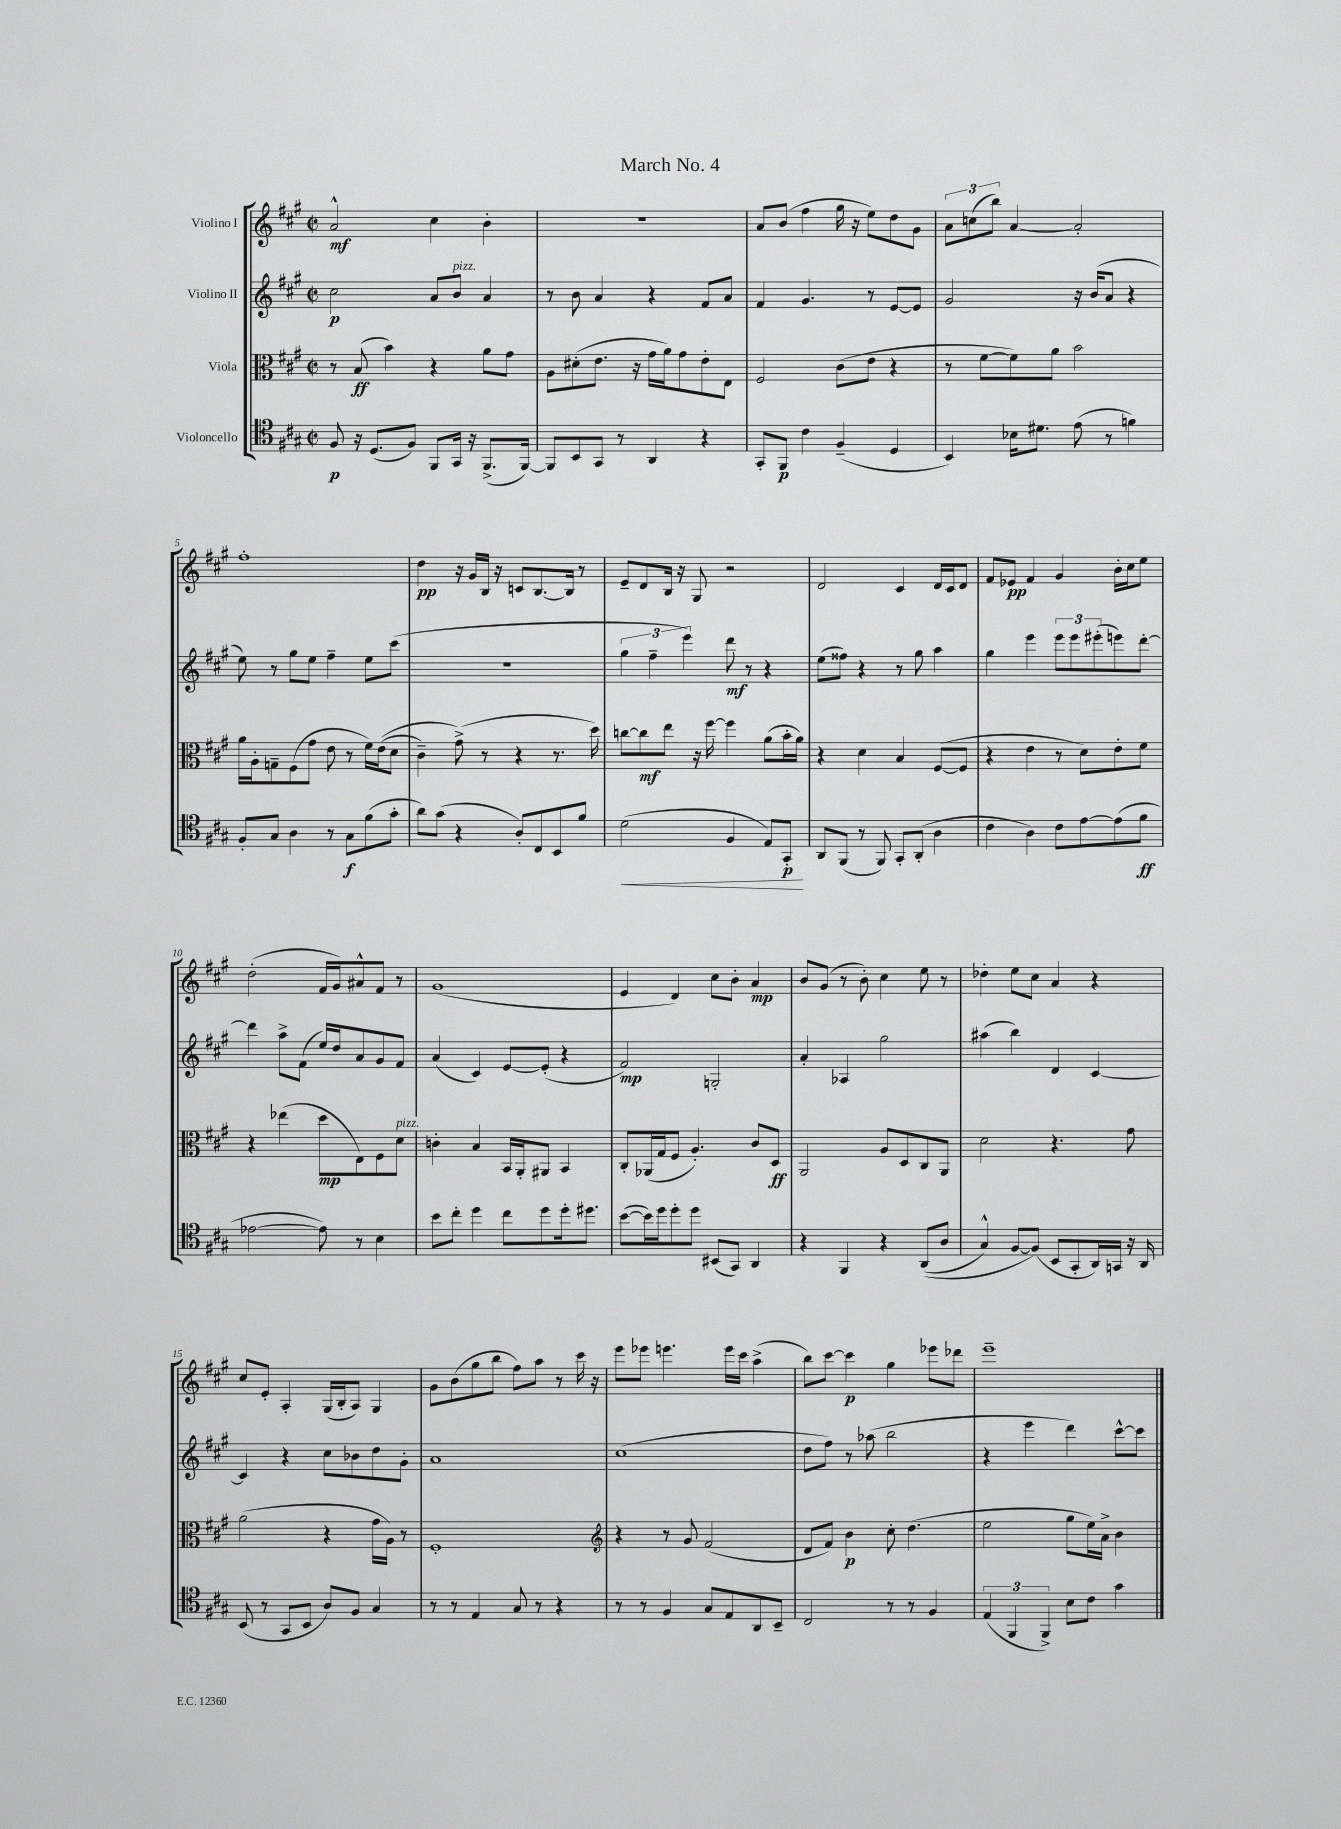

**kern	**kern	**kern	**kern
*staff4	*staff3	*staff2	*staff1
*clefC4	*clefC3	*clefG2	*clefG2
*k[f#c#g#]	*k[f#c#g#]	*k[f#c#g#]	*k[f#c#g#]
*M2/2	*M2/2	*M2/2	*M2/2
*met(c|)	*met(c|)	*met(c|)	*met(c|)
8F#	8r	2cc#	2a^^
16r	(8B	.	.
(8.D	.	.	.
.	4b)	.	.
8F#)	.	.	.
8FF#	4r	8a	4cc#
16GG#	.	8b	.
16r	.	.	.
(8.FF#^	8a	4a	4b'
.	8g#	.	.
[16FF#)	.	.	.
=	=	=	=
8FF#]	8A	8r	1r
8BB	(8d#'	8b	.
8GG#	8.e	4a	.
8r	.	.	.
.	16r	.	.
4AA	16g#	4r	.
.	16a)	.	.
.	8g#	.	.
4r	8e'	8f#	.
.	8E	8a	.
=	=	=	=
8GG#'	2F#	4f#	8a
8FF#	.	.	(8b
4c#	.	4.g#	4ff#
(4F#~	(8c#	.	16gg#
.	.	.	16r
.	8e	8r	8ee)
4D	4r	[8e	8dd
.	.	8e]	8g#
=	=	=	=
4BB)	8r	2g#	12a
.	.	.	(12cc
.	[8f#	.	.
.	.	.	12bb)
16B-	8f#])	.	[4a
8.d#	.	.	.
.	8a	.	.
(8e	2b	16r	2a']
.	.	(16b	.
8r	.	8a	.
4f)	.	4r	.
=	=	=	=
8F#'	16a	8ee)	1ff#'
.	16A'	.	.
8G#	8G~	8r	.
4A	(8F#	8gg#	.
.	8g#	8ee	.
8r	8e	4ff#~	.
8G#	8r	.	.
(8f#	16f#)	8ee	.
.	&((16e	.	.
8g#'	8d	(8ccc#	.
=	=	=	=
8a)	4c#~)	1r	4dd
(8g#	.	.	.
4r	(8g#^&)	.	16r
.	.	.	16g#
.	8r	.	16B
.	.	.	16r
8A')	4r	.	8c
8C#	.	.	[8.B
8BB	8.r	.	.
.	.	.	16B]
8f#	.	.	8r
.	16dd)	.	.
=	=	=	=
(2d	[8cc	6gg#	8e~
.	8cc]	.	8d
.	.	6ff#~	.
.	8ee	.	16B
.	.	.	16r
.	.	6eee)	.
.	16r	.	8G#
.	[16ff#	.	.
4F#	4ff#]	8ddd	2r
.	.	8r	.
8E)	(8a	4r	.
8GG#'	16b'	.	.
.	16a)	.	.
=	=	=	=
8AA	4r	(8ee	2d
(8FF#	.	8ff##)	.
8r	4d	4r	.
8FF#)	.	.	.
8GG#'	4B	8r	4c#
(8AA'	.	8gg#	.
4A	([8F#	4aa	16d
.	.	.	16c#
.	8F#]	.	8d
=	=	=	=
4c#	4r	4gg#	8f#
.	.	.	8e-
4A)	4e	4eee	4f#
8c#	8r	12eee	4g#
.	.	12eee	.
[8e	8d)	.	.
.	.	(12eee#'	.
(8e]	8e'	8eee)	16b'
.	.	.	16cc#
8f#	8f#	[8ddd'	8ee
=	=	=	=
[2e-	4r	4ddd]	(2dd'
.	(4ee-	8aa^	.
.	.	(8f#	.
8e-])	8dd	16ee)	16f#
.	.	16dd	16g#)
8r	8E)	8a	8a#^^
4B	8F#	8g#	8f#
.	8d	8f#	8r
=	=	=	=
8b	4c'	(4a	(1g#
8cc#'	.	.	.
4dd	4B	4c#)	.
8cc#	16BB	[8e	.
.	16AA'	.	.
8dd	8AA#	(8e']	.
16dd'	4BB	4r	.
8.dd#	.	.	.
=	=	=	=
([8b	8C#'	2f#)	4e
16b])	(16AA-	.	.
16dd	16G#	.	.
8dd'	8F#	.	4d)
8dd	4.A')	.	.
(8BB#	.	2G'	8cc#
8GG#)	.	.	8b'
4AA	8c#	.	4a
.	8D	.	.
=	=	=	=
4r	2AA	4a'	8b
.	.	.	(8g#
4FF#	.	4A-	8r
.	.	.	8b')
4r	8A	2gg#	4cc#
.	8D	.	.
&((8AA	8C#	.	8ee
8A	8AA	.	8r
=	=	=	=
4G#^^)	2d	(4aa#	4dd-'
[8F#	.	4bb)	8ee
(8F#]&)	.	.	8cc#
8BB	4.r	4d	4a
8GG#'	.	.	.
16AA)	.	[4c#	4r
16GG	.	.	.
16r	8g#	.	.
16AA	.	.	.
=	=	=	=
(8BB	(2a	4c#]	8cc#
8r	.	.	8e'
8GG#	.	4r	4A'
8BB	.	.	.
8A)	4r	8cc#	(16G#
.	.	.	16B'
8F#	.	8b-	8A)
4G#	16g#	8dd	4G#
.	16A)	.	.
.	8r	8g#'	.
=	=	=	=
8r	1F#'	1a	8g#
8r	.	.	(8b
4E	.	.	8gg#
.	.	.	8bb
8G#	.	.	8ff#)
8r	.	.	8aa
4r	.	.	8r
.	.	.	16ccc#
.	.	.	16r
=	=	=	=
*	*clefG2	*	*
8r	4r	(1cc#	8eee
8r	.	.	8eee-
4F#	8r	.	4.eee
.	8g#	.	.
8G#	(2f#	.	.
8E	.	.	16eee
.	.	.	16ccc#
8AA	.	.	(4aa^
8BB~	.	.	.
=	=	=	=
2C#	8d	8dd	8bb)
.	8f#)	8ff#)	[8ccc#
.	4b	8r	4ccc#]
.	.	(8aa-	.
8r	8cc#'	2bb	4gg#
8r	(4.dd	.	.
4F#	.	.	8eee-
.	.	.	8ddd-
=	=	=	=
(6E	2ee	4r	1eee~
6FF#	.	.	.
.	.	4eee	.
6FF#^)	.	.	.
8B	8gg#	4ddd)	.
8c#	16ee)	.	.
.	16a^	.	.
4g#	4b	[8ccc#^^	.
.	.	8ccc#]	.
==	==	==	==
*-	*-	*-	*-
